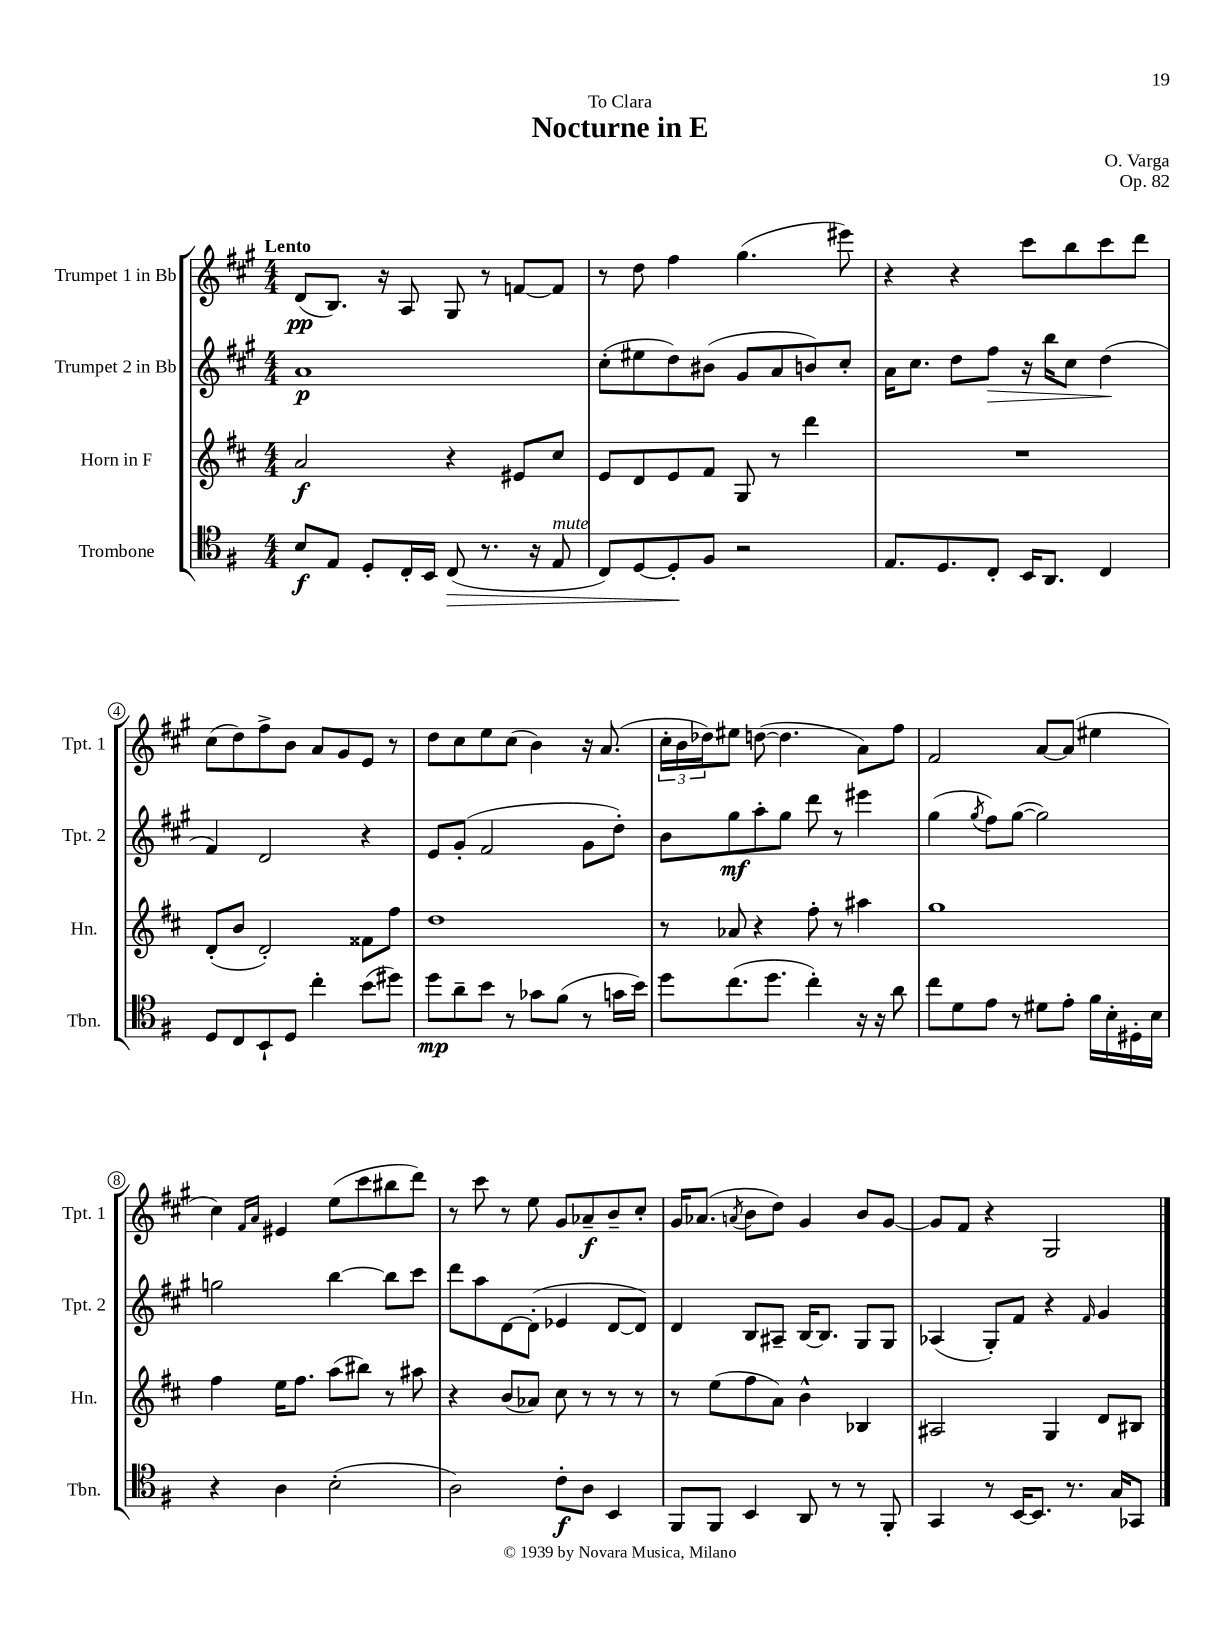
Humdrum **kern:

**kern	**dynam	**kern	**dynam	**kern	**dynam	**kern	**dynam
*part4	*part4	*part3	*part3	*part2	*part2	*part1	*part1
*staff4	*staff4	*staff3	*staff3	*staff2	*staff2	*staff1	*staff1
*I"Trombone	*	*I"Horn in F	*	*I"Trumpet 2 in Bb	*	*I"Trumpet 1 in Bb	*
*I'Tbn.	*	*I'Hn.	*	*I'Tpt. 2	*	*I'Tpt. 1	*
*clefC4	*	*clefG2	*	*clefG2	*	*clefG2	*
*k[f#]	*	*k[f#c#]	*	*k[f#c#g#]	*	*k[f#c#g#]	*
*M4/4	*	*M4/4	*	*M4/4	*	*M4/4	*
=1	=1	=1	=1	=1	=1	=1	=1
!	!	!	!	!	!	!LO:TX:a:B:t=Lento	!
8B/L	f	2a/	f	1a	p	(8d/L	pp
8E/J	.	.	.	.	.	8.B/J)	.
8D'/L	.	.	.	.	.	.	.
.	.	.	.	.	.	16r	.
16C'/L	.	.	.	.	.	8A/	.
16BB/JJ	.	.	.	.	.	.	.
!	!LO:HP:b	!	!	!	!	!	!
(8C/	>	4r	.	.	.	8G#/	.
8.r	.	.	.	.	.	8r	.
.	.	8e#X/L	.	.	.	[8fn/L	.
16r	.	.	.	.	.	.	.
!LO:TX:a:i:t=mute	!	!	!	!	!	!	!
8E/	.	8cc#/J	.	.	.	8f/J]	.
=2	=2	=2	=2	=2	=2	=2	=2
8C/L)	.	8e/L	.	(8cc#'\L	.	8r	.
[8D/	.	8d/	.	8ee#X\	.	8dd\	.
8D'/]	.	8e/	.	8dd\)	.	4ff#\	.
8F#/J	]	8f#/J	.	(8b#X\J	.	.	.
2r	.	8G/	.	8g#/L	.	(4.gg#\	.
.	.	8r	.	8a/	.	.	.
.	.	4ddd\	.	8bn/)	.	.	.
.	.	.	.	8cc#'/J	.	8eee#X\)	.
=3	=3	=3	=3	=3	=3	=3	=3
8.E/L	.	1r	.	16a\KL	.	4r	.
.	.	.	.	8.cc#\J	.	.	.
8.D/	.	.	.	.	.	.	.
.	.	.	.	8dd\L	.	4r	.
!	!	!	!	!	!LO:HP:b	!	!
8C'/J	.	.	.	8ff#\J	>	.	.
16BB/KL	.	.	.	16r	.	8ccc#\L	.
8.AA/J	.	.	.	16bb\KL	.	.	.
.	.	.	.	8cc#\J	.	8bb\	.
4C/	.	.	.	(4dd\	.	8ccc#\	.
.	.	.	.	.	.	8ddd\J	.
.	.	.	.	.	]	.	.
!!LO:LB:g=z
=4	=4	=4	=4	=4	=4	=4	=4
8D/L	.	(8d'/L	.	4f#/)	.	(8cc#\L	.
8C/	.	8b/J	.	.	.	8dd\)	.
8BB`/	.	2d'/)	.	2d/	.	8ff#^\	.
8D/J	.	.	.	.	.	8b\J	.
4cc'\	.	.	.	.	.	8a/L	.
.	.	.	.	.	.	8g#/	.
(8b\L	.	8f##X\L	.	4r	.	8e/J	.
8dd#X\J)	.	8ff#\J	.	.	.	8r	.
=5	=5	=5	=5	=5	=5	=5	=5
8dd\L	mp	1dd	.	8e/L	.	8dd\L	.
8a~\	.	.	.	(8g#'/J	.	8cc#\	.
8b\J	.	.	.	2f#/	.	8ee\	.
8r	.	.	.	.	.	(8cc#\J	.
8g-X\L	.	.	.	.	.	4b\)	.
(8f#\J	.	.	.	.	.	.	.
8r	.	.	.	8g#\L	.	16r	.
.	.	.	.	.	.	(8.a/	.
16gn\LL	.	.	.	8dd'\J)	.	.	.
16b\JJ)	.	.	.	.	.	.	.
=6	=6	=6	=6	=6	=6	=6	=6
8dd\L	.	8r	.	8b\L	.	24cc#'\LL	.
.	.	.	.	.	.	24b\	.
.	.	.	.	.	.	24dd-X\J)	.
(8.cc\	.	8a-X/	.	8gg#\	mf	8ee#X\J	.
.	.	4r	.	8aa'\	.	([8ddn\	.
8.dd\J	.	.	.	.	.	.	.
.	.	.	.	8gg#\J	.	4.dd\]	.
4cc'\)	.	8ff#'\	.	8ddd\	.	.	.
.	.	8r	.	8r	.	.	.
16r	.	4aa#X\	.	4eee#X\	.	8a\L)	.
16r	.	.	.	.	.	.	.
8a\	.	.	.	.	.	8ff#\J	.
=7	=7	=7	=7	=7	=7	=7	=7
8cc\L	.	1gg	.	(4gg#\	.	2f#/	.
8d\	.	.	.	.	.	.	.
.	.	.	.	8qgg#/	.	.	.
8e\J	.	.	.	8ff#\L)	.	.	.
8r	.	.	.	([8gg#\J	.	.	.
8d#X\L	.	.	.	2gg#\])	.	[8a/L	.
8e'\J	.	.	.	.	.	(8a/J]	.
16f#\LL	.	.	.	.	.	4ee#X\	.
16B'\	.	.	.	.	.	.	.
16D#X'\	.	.	.	.	.	.	.
16B\JJ	.	.	.	.	.	.	.
!!LO:LB:g=z
=8	=8	=8	=8	=8	=8	=8	=8
4r	.	4ff#\	.	2ggn\	.	4cc#\)	.
.	.	.	.	.	.	16qqf#/LL	.
.	.	.	.	.	.	16qqa/JJ	.
4A\	.	16ee\KL	.	.	.	4e#X/	.
.	.	8.ff#\J	.	.	.	.	.
(2B'\	.	(8aa\L	.	[4bb\	.	(8ee\L	.
.	.	8bb#X\J)	.	.	.	8ccc#\	.
.	.	8r	.	8bb\L]	.	8bb#X\	.
.	.	8aa#X\	.	8ccc#\J	.	8ddd\J)	.
=9	=9	=9	=9	=9	=9	=9	=9
2A\)	.	4r	.	8ddd\L	.	8r	.
.	.	.	.	8aa\	.	8ccc#\	.
.	.	(8b/L	.	[8d\	.	8r	.
.	.	8a-X/J)	.	(8d'\J]	.	8ee\	.
8c'\L	f	8cc#\	.	4e-X/	.	8g#/L	.
8A\J	.	8r	.	.	.	8a-X~/	f
4BB/	.	8r	.	[8d/L	.	8b~/	.
.	.	8r	.	8d/J])	.	8cc#'/J	.
=10	=10	=10	=10	=10	=10	=10	=10
8FF#/L	.	8r	.	4d/	.	16g#/KL	.
.	.	.	.	.	.	(8.a-X/J	.
8FF#/J	.	(8ee\L	.	.	.	.	.
.	.	.	.	.	.	8qan/	.
4BB/	.	8ff#\	.	8B/L	.	8b\L	.
.	.	8a\J)	.	8A#X~/J	.	8dd\J)	.
8AA/	.	4b^^\	.	[16B/KL	.	4g#/	.
.	.	.	.	8.B/J]	.	.	.
8r	.	.	.	.	.	.	.
8r	.	4B-X/	.	8G#/L	.	8b/L	.
8FF#'/	.	.	.	8G#/J	.	[8g#/J	.
=11	=11	=11	=11	=11	=11	=11	=11
4GG/	.	2A#X/	.	(4A-X/	.	8g#/L]	.
.	.	.	.	.	.	8f#/J	.
8r	.	.	.	8G#'/L)	.	4r	.
[16BB/KL	.	.	.	8f#/J	.	.	.
8.BB/J]	.	.	.	.	.	.	.
.	.	4G/	.	4r	.	2G#/	.
8.r	.	.	.	.	.	.	.
.	.	.	.	16qqf#/	.	.	.
.	.	8d/L	.	4g#/	.	.	.
16G/KL	.	.	.	.	.	.	.
8GG-X/J	.	8B#X/J	.	.	.	.	.
==	==	==	==	==	==	==	==
*-	*-	*-	*-	*-	*-	*-	*-
